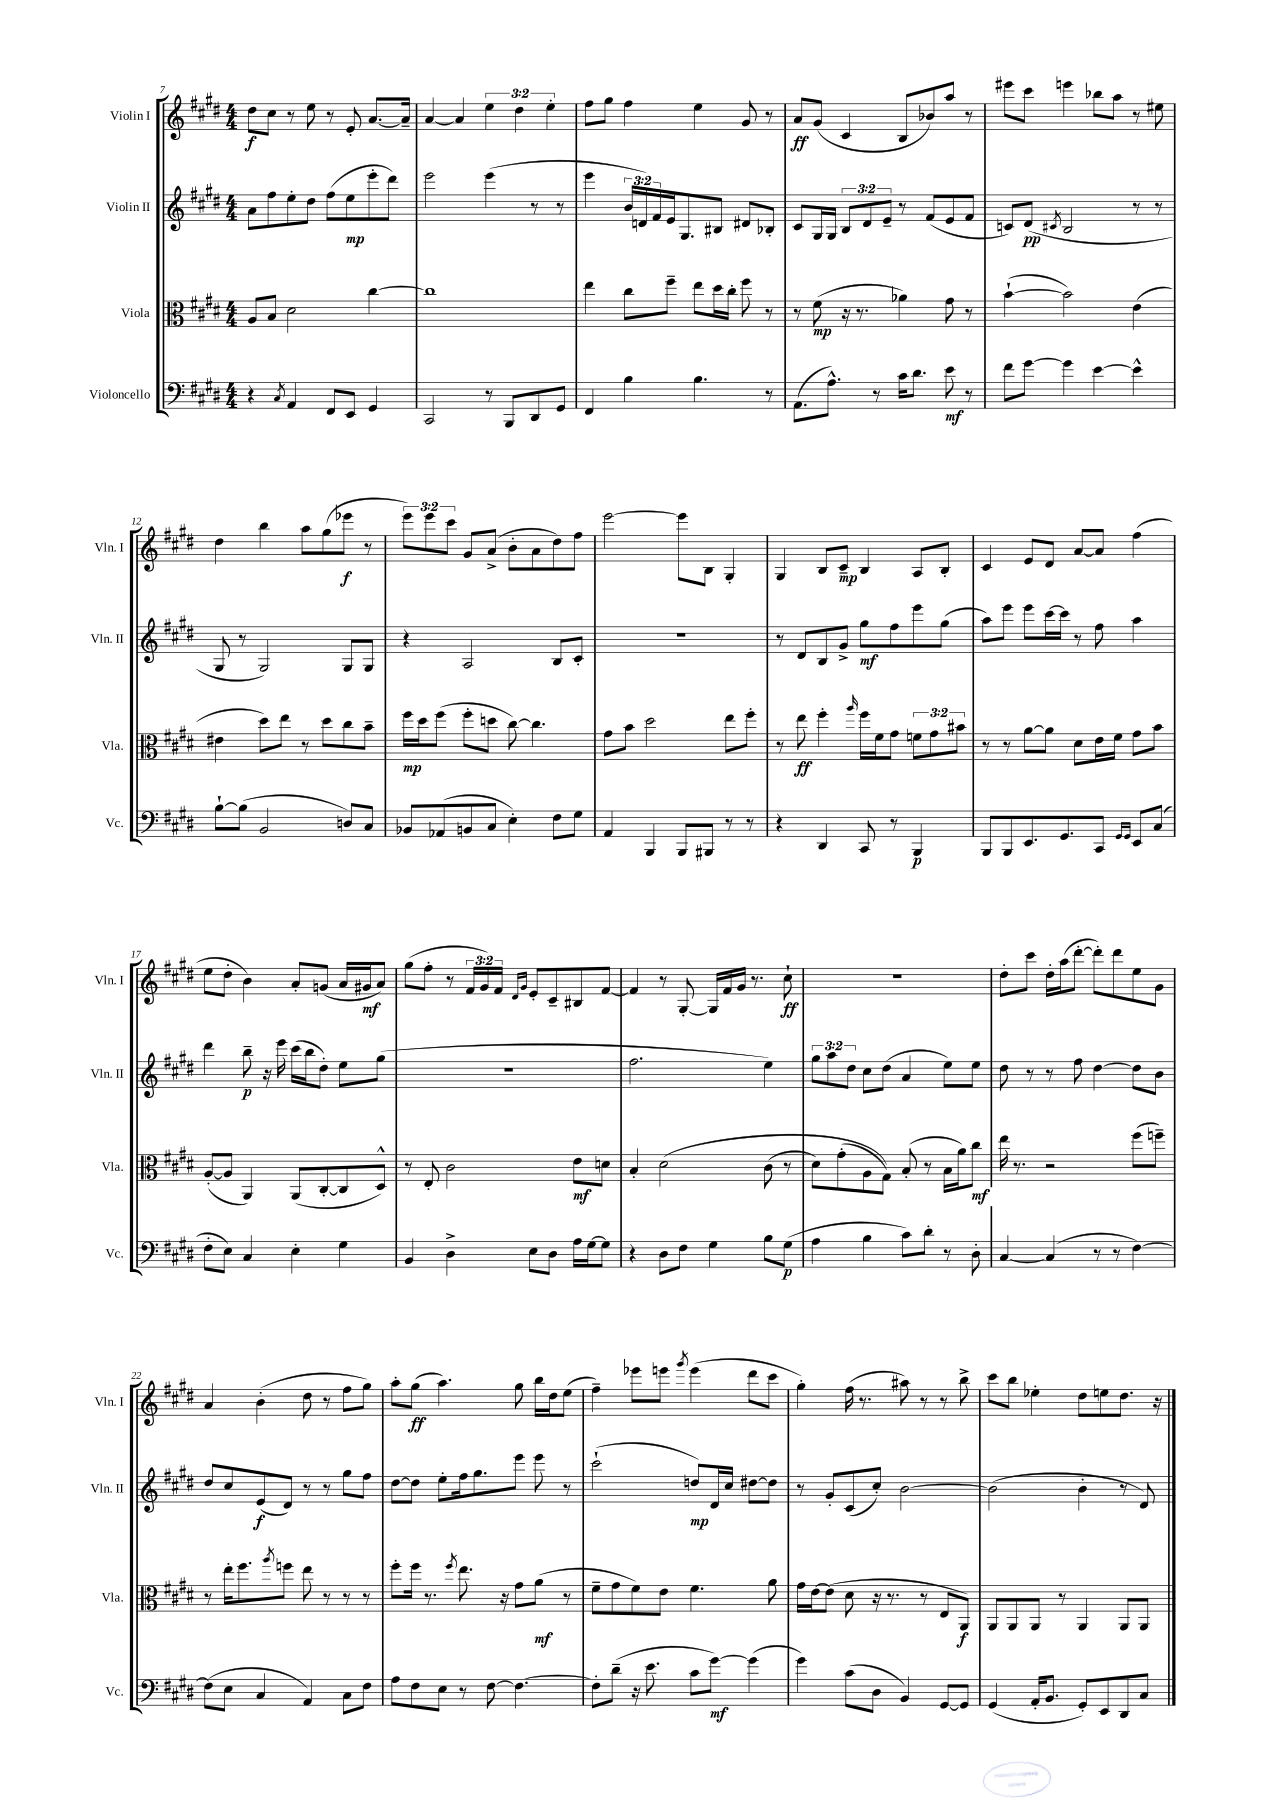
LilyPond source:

<<
\new StaffGroup <<
\new Staff = "s0" \with { instrumentName = "Violin I" shortInstrumentName = "Vln. I" } {
    \clef treble \key e \major \numericTimeSignature \time 4/4 \override Staff.TupletNumber.text = #tuplet-number::calc-fraction-text
    dis''8\f cis''8 r8 e''8 r8 e'8-. a'8.~ a'16-- |
    a'4~ a'4 \tuplet 3/2 { e''4 dis''4 e''4-. } |
    fis''8 gis''8 fis''4 e''4 gis'8 r8 |
    a'8\ff gis'8( cis'4 b8 bes'8) a''8 r8 |
    eis'''8 cis'''8 e'''4 bes''8 a''8 r8 eis''8 |
    dis''4 b''4 a''8 gis''8( ees'''8\f r8 |
    \tuplet 3/2 { e'''8) e'''8 cis'''8 } gis'8 a'8->( b'8-. a'8 dis''8) fis''8 |
    e'''2~ e'''8 b8 gis4-. |
    gis4 b8 cis'8--\mp b4 a8 b8-. |
    cis'4 e'8 dis'8 a'8~ a'8 fis''4( |
    e''8 dis''8-. b'4) a'8-. g'8( a'16 gis'16\mf a'8) |
    gis''8( fis''8-. r8 \tuplet 3/2 { fis'16 gis'16) fis'16 } \grace { dis'16 gis'16 } e'8-. cis'8-- bis8 fis'8~ |
    fis'4 r8 gis8~-. gis16 fis'16 gis'16 r8. cis''8-!\ff |
    R1 |
    dis''8-. cis'''8 dis''16-. a''16( dis'''8~-. dis'''8-.) dis'''8 e''8 gis'8 |
    a'4 b'4-.( dis''8 r8 fis''8 gis''8) |
    a''8-. gis''8\ff( a''4.) gis''8 b''16 dis''16 e''8( |
    fis''4--) ees'''8 e'''8 \acciaccatura { gis'''8 } e'''4( dis'''8 cis'''8 |
    gis''4-.) fis''16( r8. ais''8) r8 r8 b''8-> |
    cis'''8 b''8 ees''4-. dis''8 e''8 dis''8. r16 \bar "|." |
}
\new Staff = "s1" \with { instrumentName = "Violin II" shortInstrumentName = "Vln. II" } {
    \clef treble \key e \major \numericTimeSignature \time 4/4 \override Staff.TupletNumber.text = #tuplet-number::calc-fraction-text
    a'8 fis''8 e''8-. dis''8 fis''8( e''8\mp e'''8-. dis'''8) |
    e'''2 e'''4( r8 r8 |
    e'''4 \tuplet 3/2 { b'16 d'16) fis'16 } e'16 gis8. bis8 dis'8 bes8-. |
    cis'8 gis16 gis16 \tuplet 3/2 { b8 dis'8 e'8-- } r8 fis'8( e'8 fis'8 |
    c'8) dis'8\pp( \acciaccatura { cis'8 } b2 r8 r8 |
    gis8 r8 gis2) gis8 gis8 |
    r4 a2 b8 cis'8-. |
    R1 |
    r8 dis'8 b8 gis'8-> gis''8\mf fis''8 e'''8 gis''8( |
    a''8) e'''8 e'''8 cis'''16~ cis'''16 r8 fis''8 a''4 |
    dis'''4 b''8--\p r16 e'''16 cis'''16( b''16 dis''8-.) e''8 gis''8( |
    R1 |
    fis''2. e''4) |
    \tuplet 3/2 { gis''8 a''8 dis''8 } cis''8 dis''8( a'4 e''8) e''8 |
    dis''8 r8 r8 fis''8 dis''4~ dis''8 b'8 |
    dis''8 cis''8 e'8\f( dis'8) r8 r8 gis''8 fis''8 |
    dis''8~ dis''8 e''8-. fis''16 gis''8. e'''8 e'''8 r8 |
    cis'''2-!( d''8\mp) dis'16 cis''16 dis''8~ dis''8 |
    r8 gis'8-. cis'8( cis''8-.) b'2~ |
    b'2( b'4-. r8 dis'8) \bar "|." |
}
\new Staff = "s2" \with { instrumentName = "Viola" shortInstrumentName = "Vla." } {
    \clef alto \key e \major \numericTimeSignature \time 4/4 \override Staff.TupletNumber.text = #tuplet-number::calc-fraction-text
    a8 b8 dis'2 cis''4~ |
    cis''1 |
    e''4 cis''8 fis''8-- e''8 dis''16 cis''16-. fis''8 r8 |
    r8 fis'8\mp( r16 r8. aes'4) gis'8 r8 |
    b'4~-!( b'2) e'4( |
    eis'4 dis''8) e''8 r8 dis''8 cis''8 b'8-- |
    fis''16\mp dis''16 fis''8( fis''8-. d''8 cis''8~) cis''4. |
    gis'8 b'8 dis''2 e''8 fis''8-. |
    r8 e''8\ff fis''4-. \grace { a''16 } fis''16 fis'16 gis'8 \tuplet 3/2 { f'8 gis'8 bis'8 } |
    r8 r8 a'8~ a'8 dis'8 e'16 fis'16 gis'8 b'8 |
    a8~-.( a8 a,4) a,8( cis8~-. cis8 dis8-^) |
    r8 e8-. cis'2 e'8\mf d'8 |
    b4-. dis'2\( cis'8( r8 |
    dis'8) gis'8-.( a8 gis8)\) b8-.( r8 b16 a'16) cis''8\mf |
    e''16 r8. r2 fis''8( f''8--) |
    r8 e''16-. fis''8. \acciaccatura { a''8 } f''8 e''8 r8 r8 r8 |
    fis''8-. fis''16 r8. \acciaccatura { fis''8 } e''8. r16 gis'8 a'8\mf( r8 |
    fis'8-- gis'8 fis'8) e'8 fis'4. a'8 |
    gis'16 e'16~ e'8( dis'8 r16 r8. r8 e8 a,8\f) |
    a,8 a,8 a,8 r8 a,4 a,8 a,8 \bar "|." |
}
\new Staff = "s3" \with { instrumentName = "Violoncello" shortInstrumentName = "Vc." } {
    \clef bass \key e \major \numericTimeSignature \time 4/4
    r4 \acciaccatura { cis8 } a,4 fis,8 e,8 gis,4 |
    cis,2 r8 b,,8 dis,8 gis,8 |
    fis,4 b4 b4. r8 |
    a,8.( a8.-^) r8 cis'16 dis'8. e'8\mf r8 |
    fis'8 gis'8~ gis'4 e'4~ e'4-^ |
    b8~-! b8( b,2 d8) cis8 |
    bes,8 aes,8( b,8 cis8 e4-.) fis8 gis8 |
    a,4 b,,4 b,,8 bis,,8 r8 r8 |
    r4 dis,4 cis,8 r8 b,,4\p |
    b,,8 b,,8 e,8. gis,8. cis,8 \grace { gis,16 gis,16 } e,8 cis8( |
    fis8-. e8) cis4 e4-. gis4 |
    b,4 dis4-> e8 dis8 a16 gis16~ gis8 |
    r4 dis8 fis8 gis4 b8 gis8\p( |
    a4 b4 cis'8) dis'8-. r8 dis8-. |
    cis4~ cis4( r8 r8 fis4~) |
    fis8( e8 cis4 a,4) cis8 fis8 |
    a8 fis8 e8 r8 fis8~ fis4.~ |
    fis8-. dis'8--( r16 e'8. cis'8 gis'8~\mf) gis'4( |
    gis'4) cis'8( dis8 b,4) gis,8~ gis,8 |
    gis,4( a,16-. b,8. gis,8-.) e,8 dis,8 cis8 \bar "|." |
}
>>
>>
\layout { \context { \Score currentBarNumber = #7 } }
